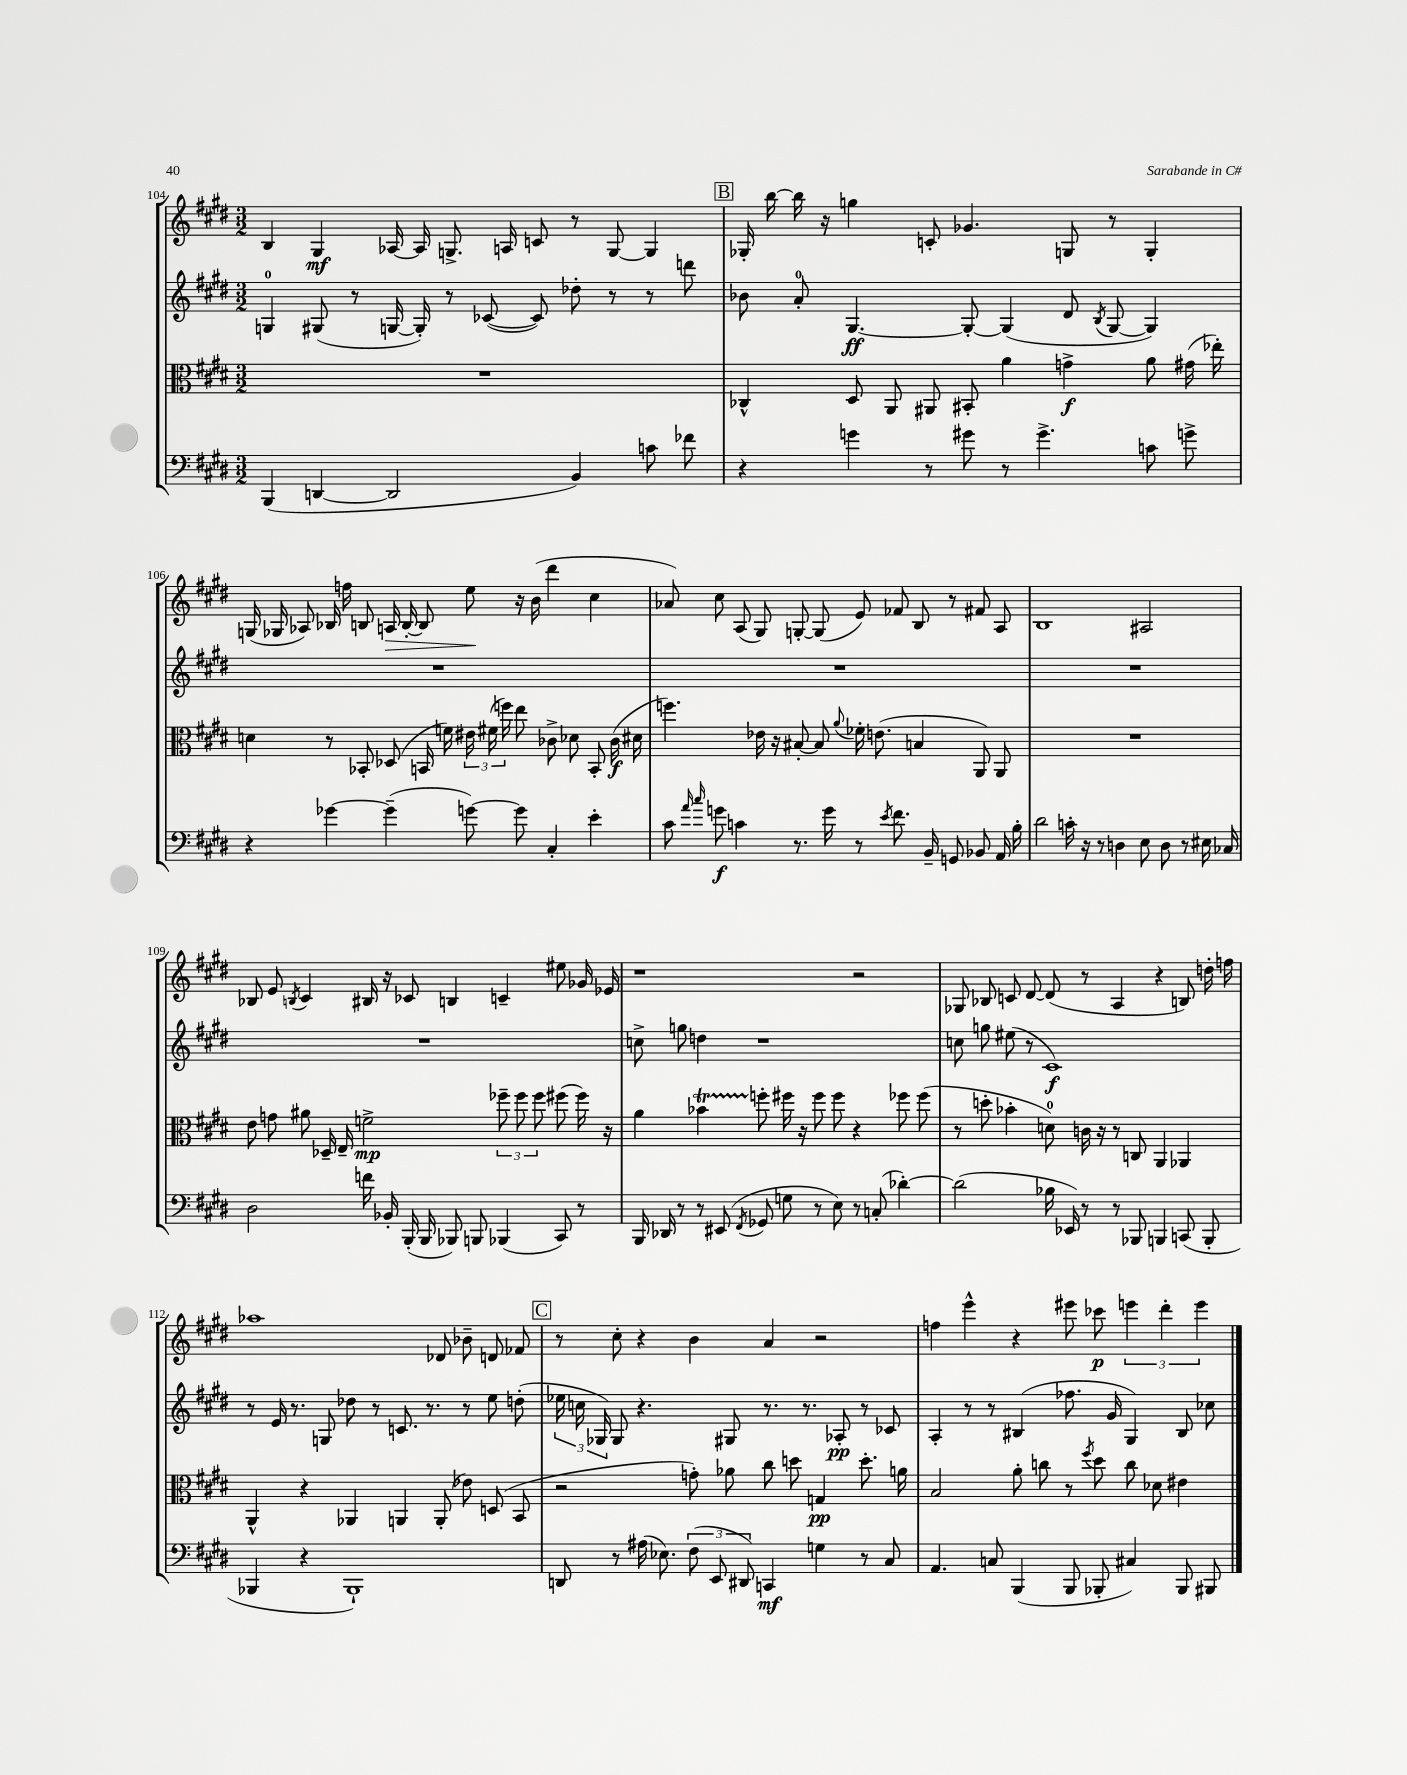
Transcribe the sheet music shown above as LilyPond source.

<<
\new StaffGroup <<
\new Staff = "s0" {
    \clef treble \key e \major \numericTimeSignature \time 3/2
    \autoBeamOff b4 gis4\mf aes16~ aes16 g8.-> a16 c'8 r8 g8~ g4 |
    \mark \markup { \box "B" } ges16-. b''16~ b''16 r16 g''4 c'8-. ges'4. g8 r8 g4-. |
    g16( ges16 aes8) bes16 f''16 b8 a16\> b16~-. b8 e''8\! r16 b'16( dis'''4 cis''4 |
    aes'8) cis''8 a8( gis8) g8~-. g8( e'8) fes'8 b8 r8 fis'8 a8 |
    b1 ais2 |
    bes8 e'8 \acciaccatura { b8 } cis'4 bis16 r16 ces'8 b4 c'4-- eis''8 ges'16 ees'16 |
    r1 r2 |
    ges8 bes8 c'8 dis'8~ dis'8( r8 a4 r4 b8) d''16-. f''16 |
    aes''1 des'8 bes'8-- d'8 fes'8 |
    \mark \markup { \box "C" } r8 cis''8-. r4 b'4 a'4 r2 |
    f''4 e'''4-^ r4 eis'''8 ces'''8\p \tuplet 3/2 { e'''4 dis'''4-. e'''4 } \bar "|." |
}
\new Staff = "s1" {
    \clef treble \key e \major \numericTimeSignature \time 3/2
    \autoBeamOff g4-0 gis8( r8 g16~ g16-.) r8 ces'8~( ces'8) des''8-. r8 r8 d'''8 |
    \mark \markup { \box "B" } bes'8 a'8-0-. gis4.~\ff gis8~-. gis4( dis'8 \acciaccatura { b8 } gis8~ gis4) |
    R1. |
    R1. |
    R1. |
    R1. |
    c''8-> g''8 d''4 r1 |
    c''8 g''8 eis''8( r8 cis'1\f) |
    r8 e'16 r8. g8 des''8 r8 c'8. r8. r8 e''8 d''8-.( |
    \mark \markup { \box "C" } \tuplet 3/2 { ees''16 c''16 ges16) } ges8 r4. gis8 r8. r8. aes8-.\pp r8 ces'8 |
    a4-. r8 r8 bis4( fes''8. gis'16 gis4) bis8 ces''8 \bar "|." |
}
\new Staff = "s2" {
    \clef alto \key e \major \numericTimeSignature \time 3/2
    \autoBeamOff R1. |
    \mark \markup { \box "B" } ces4-^ dis8 a,8 ais,8 bis,8-. a'4 g'4->\f a'8 gis'16( ees''16-.) |
    d'4 r8 bes,8-. des8( b,16 f'16) \tuplet 3/2 { eis'16 fis'16( f''16) } e''8 ces'8-> des'8 b,8-. ces'16\f( dis'16 |
    f''4.) ees'16 r16 bis8~-. bis8 \appoggiatura { a'8 } fes'16-. e'8.( b4 a,8) a,8 |
    R1. |
    e'8 g'8 ais'8 des16-- e16-- f'2->\mp \tuplet 3/2 { fes''8-- fes''8 fes''8 } fis''8( fis''16) r16 |
    a'4 bes'4\startTrillSpan f''8-.\stopTrillSpan fis''16 r16 fis''8 fis''8 r4 fes''8 fes''8( |
    r8 d''8-. bes'4-. d'8-0) c'16 r16 r8 c8 a,4 aes,4 |
    a,4-^ r4 aes,4 a,4 a,8-.( ees'8) d8( b,8 |
    \mark \markup { \box "C" } r2 g'8-.) aes'8 cis''8 d''8 g4\pp d''8.-. a'16 |
    b2 a'8-. c''8 r8 \acciaccatura { fis''8 } dis''8 c''8 des'8 eis'4 \bar "|." |
}
\new Staff = "s3" {
    \clef bass \key e \major \numericTimeSignature \time 3/2
    \autoBeamOff b,,4( d,4~ d,2 b,4) c'8 fes'8 |
    \mark \markup { \box "B" } r4 g'4 r8 gis'8 r8 gis'4.-> c'8 g'8-> |
    r4 ges'4~ ges'4--( g'8~) g'8 cis4-. e'4-. |
    cis'8 \grace { a'16 cis''16 } g'8\f c'4 r8. g'16 r8 \acciaccatura { e'8 } fis'8. b,16-- g,8 bes,8 a,16 b16-. |
    dis'2 c'16-. r16 r8 d4 e8 d8 r8 eis16 ces16 |
    dis2 f'16 bes,16-. b,,16-.( b,,16 bes,,8) b,,8 bes,,4( cis,8) r8 |
    b,,16 des,16 r8 r8 eis,8( \acciaccatura { fis,8 } ges,8 g8 r8 e8) r8 c8-.( des'4~-.) |
    des'2( bes16 ees,16) r8 r8 bes,,8 b,,4 c,8( b,,8-. |
    bes,,4 r4 bes,,1-!) |
    \mark \markup { \box "C" } d,8 r8 ais16( ees8.) \tuplet 3/2 { fis8( e,8 dis,8) } c,4\mf g4 r8 cis8 |
    a,4. c8 b,,4( b,,8 bes,,8-. cis4) bes,,8 bis,,8 \bar "|." |
}
>>
>>
\layout { \context { \Score currentBarNumber = #104 } }
